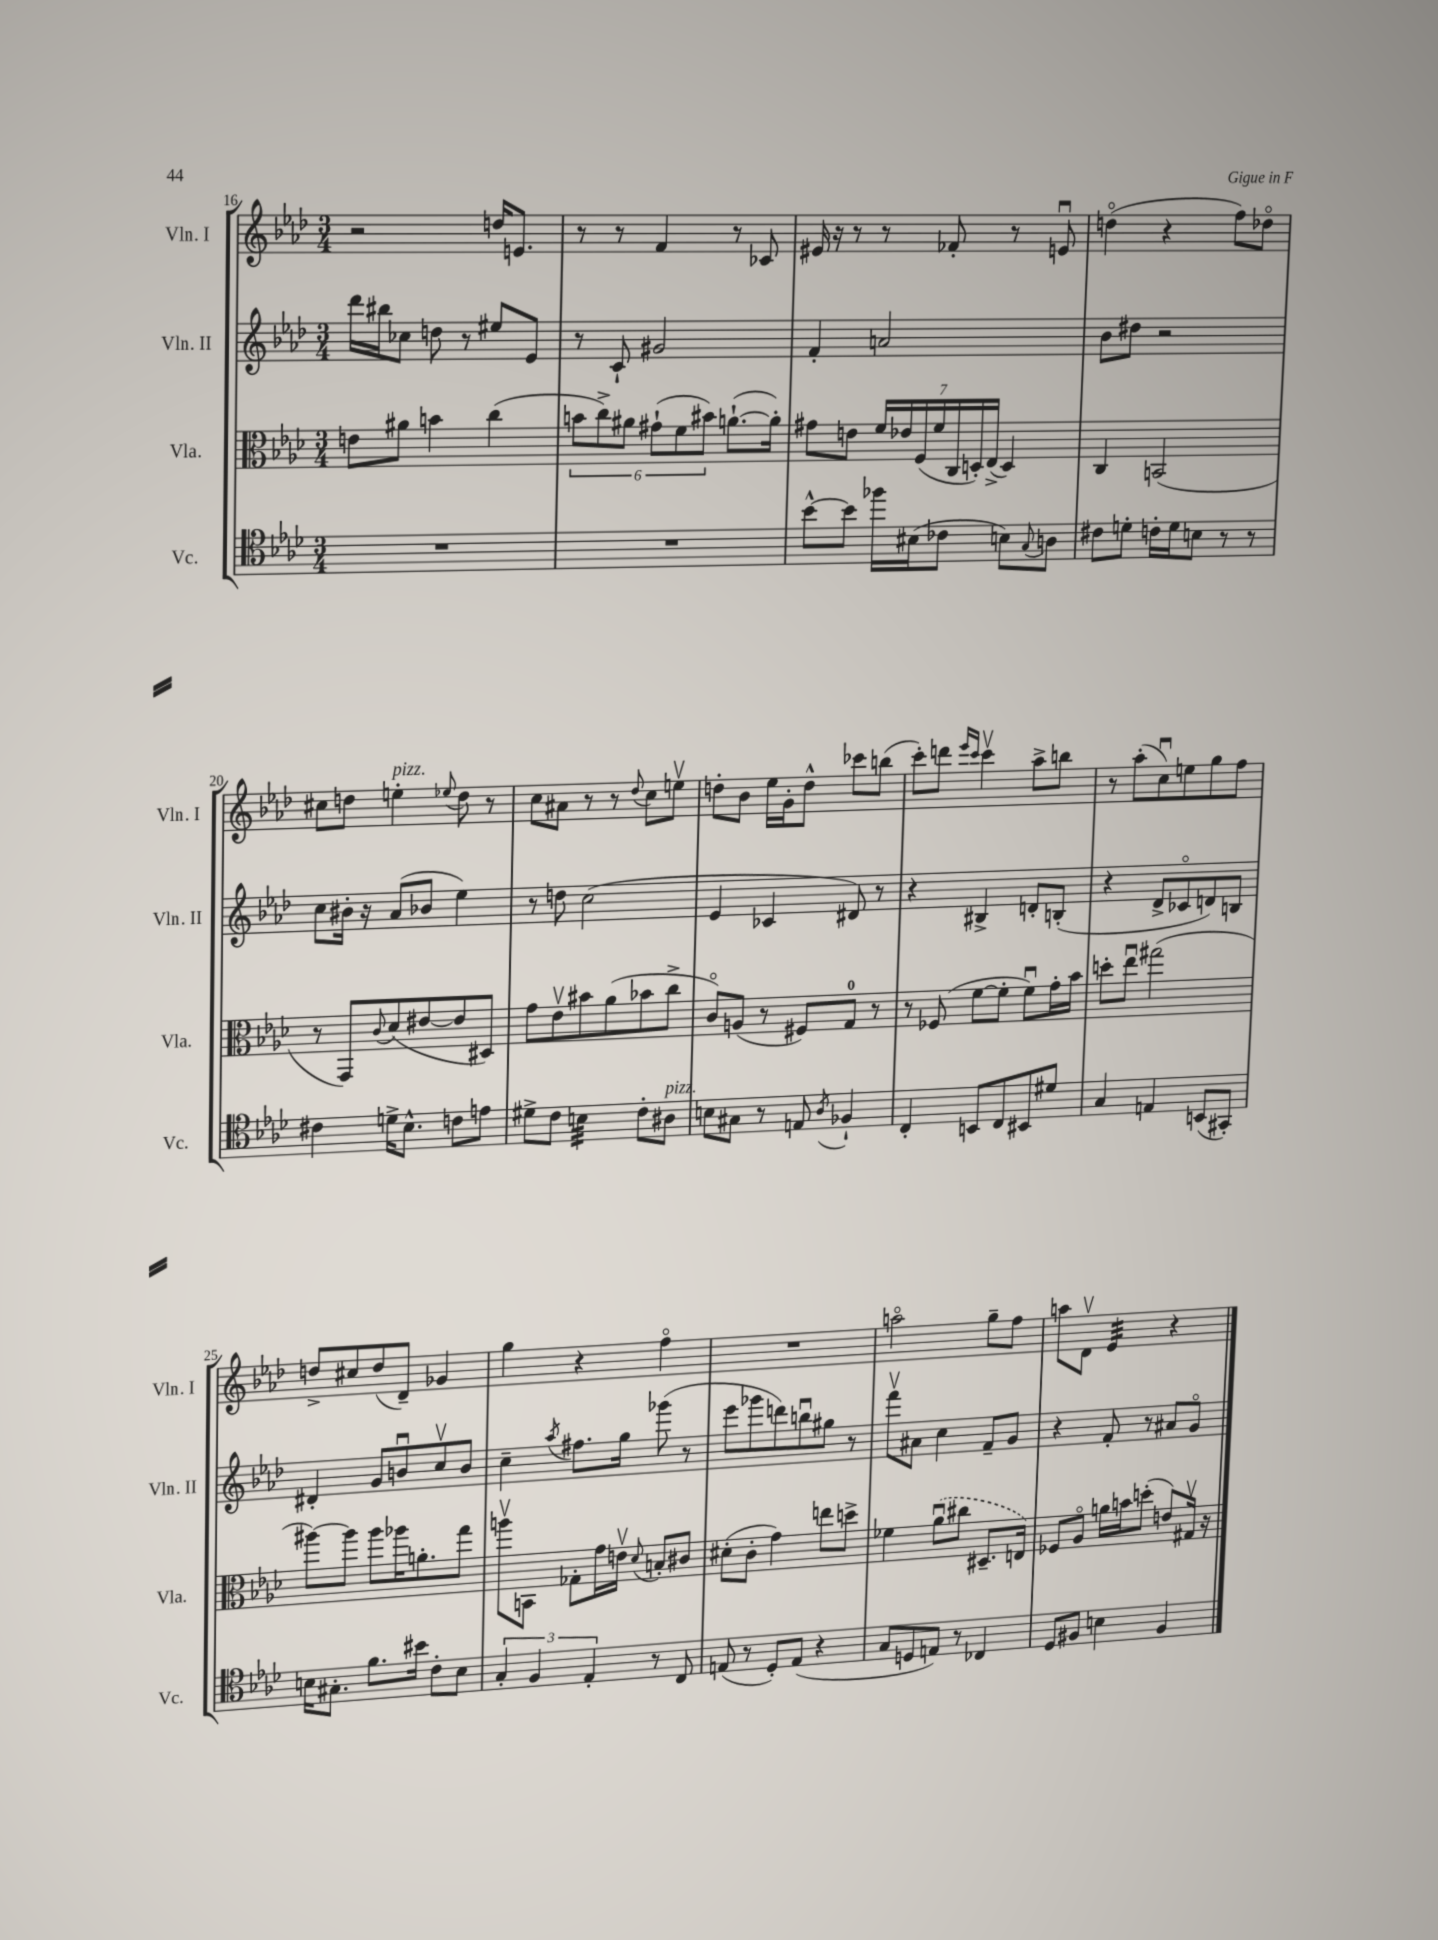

**kern	**kern	**kern	**kern
*part4	*part3	*part2	*part1
*staff4	*staff3	*staff2	*staff1
*I"Vc.	*I"Vla.	*I"Vln. II	*I"Vln. I
*I'Vc.	*I'Vla.	*I'Vln. II	*I'Vln. I
*clefC4	*clefC3	*clefG2	*clefG2
*k[b-e-a-d-]	*k[b-e-a-d-]	*k[b-e-a-d-]	*k[b-e-a-d-]
*M3/4	*M3/4	*M3/4	*M3/4
=16	=16	=16	=16
2.r	8en\L	16ddd-\LL	2r
.	.	16bb#X\J	.
.	8a#X\J	8cc-X\J	.
.	4bn\	8ddn\	.
.	.	8r	.
.	(4cc\	8ee#X/L	16ddn/KL
.	.	.	8.en/J
.	.	8e-/J	.
=17	=17	=17	=17
2.r	12bn\L	8r	8r
.	12cc^\)	.	.
.	.	8c`/	8r
.	12a#X\J	.	.
.	(12g#X`\L	2g#X/	4f/
.	12f\	.	.
.	12b#X\J)	.	.
.	([8.an`\L	.	8r
.	.	.	8c-X/
.	16a'\Jk])	.	.
=18	=18	=18	=18
[8b-^^\L	8g#X\L	4f'/	16e#X/
.	.	.	16r
8b-\J]	8en\J	.	8r
16ff-X\LL	28f/LL	2an/	8r
.	28e-X/	.	.
(16B#X\J	.	.	.
.	(28F/	.	.
.	28f/	.	.
8c-X\J	.	.	8f-X'/
.	28C/	.	.
.	28Dn'/)	.	.
.	(28E-^/JJ	.	.
8Bn\L)	4D/)	.	8r
8qqG/	.	.	.
8An\J	.	.	8enu/
=19	=19	=19	=19
8c#X\L	4C/	8b-\L	(4ddn\
8dn'\J	.	8dd#X\J	.
16cn'\LL	(2BBn/	2r	4r
16d\J	.	.	.
8Bn\J	.	.	.
8r	.	.	8ff\L)
8r	.	.	8dd-X\J
!!LO:LB:g=z
=20	=20	=20	=20
4c#X\	8r	8cc\L	8cc#X\L
.	8GG/L)	16b#X'\Jk	8ddn\J
.	.	16r	.
.	8qqc/	.	.
!	!	!	!LO:TX:a:i:t=pizz.
16dn^\KL	(8d-/	(8a-/L	4een'\
8.B-^^\J	.	.	.
.	[8e#X/	8b-X/J	.
.	.	.	8qqee-X/
8cn\L	8e#/]	4ee-\)	8dd\
8en\J	8D#X/J)	.	8r
=21	=21	=21	=21
8d#X^\L	8g\L	8r	8cc\L
8c\J	8e-v\	8ddn\	8a#X\J
*tremolo	*	*	*
32Bn\LLL	8b#X\	(2cc\	8r
32Bn\	.	.	.
32Bn\	.	.	.
32Bn\	.	.	.
32Bn\	(8a-\	.	8r
32Bn\	.	.	.
32Bn\	.	.	.
32Bn\JJJ	.	.	.
*Xtremolo	*	*	*
.	.	.	8qqdd-/
8c'\L	8b-X\	.	8cc\L
!LO:TX:a:i:t=pizz.	!	!	!
8A#X\J	8cc^\J	.	8eenv\J
=22	=22	=22	=22
8Bn\L	8c/L)	4e-/	8ddn'\L
8G#X\J	(8An/J	.	8b-\J
8r	8r	4c-X/	16ee-\LL
.	.	.	16g'\J
8En/	8F#X/L)	.	8dd^^\J
8qA-/	.	.	.
4F-X`/	8G/J	8d#X/)	8ccc-X\L
.	8r	8r	(8bbn\J
=23	=23	=23	=23
4C'/	8r	4r	8ccc'\L)
.	(8F-X/	.	8dddn\J
.	.	.	16qqeee-/LL
.	.	.	16qqccc/JJ
8BBn/L	[8f\L	4B#X^/	4cccv\
8C/	8f'\J]	.	.
8BB#X/	8fu\L)	8dn'/L	8aa-^\L
8d#X/J	16g'\L	(8Bn'/J	8bbn\J
.	16b-\JJ	.	.
=24	=24	=24	=24
4G/	8ddn'\L	4r	8r
.	8ee-u\J	.	(8aa-'\L
4En/	(2gg#X\	8d-^/L	8ccu\)
.	.	8c-X/	8een\
(8BBn/L	.	8dn/)	8gg\
8GG#X'/J)	.	8Bn/J	8ff\J
!!LO:LB:g=z
=25	=25	=25	=25
16Bn\KL	[8aa#X\L)	4d#X'/	8ddn^/L
8.G#X'\J	.	.	.
.	8aa#\J]	.	8cc#X/
8.f\L	8aa#\L	8g/L	(8dd/
.	16aa-X\K	8bnu/	8d-~/J)
16b#X\Jk	8.an'\	.	.
8c'\L	.	8ccv/	4g-X/
8B\J	8gg\J	8b/J	.
=26	=26	=26	=26
6G'/	8aanv\L	4cc~\	4gg\
.	8BBn\J	.	.
6F/	.	.	.
.	.	8qaa-/	.
.	8G-X'\L	8.ff#X\L	4r
6E-'/	.	.	.
.	16g\L	.	.
.	16env\JJ	16gg\Jk	.
.	8qqd-/	.	.
8r	8Bn'/L	(8ggg-X\	4ff\
8C/	8c#X/J	8r	.
=27	=27	=27	=27
(8En/	(8d#X'\L	8eee-\L	2.r
8r	8c'\J	8ggg-X\	.
8D-'/L)	4g\)	8dddn\)	.
(8E/J	.	8bbnu\	.
4r	8een\L	8gg#X\J	.
.	8ddn^\J	8r	.
=28	=28	=28	=28
8G/L	4f-X\	8fffv\L	2aan\
8Dn/	.	8a#X\J	.
8En/J)	(8a-u\L	4cc\	.
8r	8cc#X\J	.	.
4C-X/	8.D#X~/L	8f~/L	8gg~\L
.	.	8g/J	8ff\J
.	16En/Jk)	.	.
=29	=29	=29	=29
8D-/L	8F-X/L	4r	8aan\L
8F#X/J	8A-/J	.	8d-v\J
*	*	*	*tremolo
4Bn\	16an\LL	8f'/	32e-/LLL
.	.	.	32e-/
.	16bn\J	.	32e-/
.	.	.	32e-/
.	(8ddn'\J	8r	32e-/
.	.	.	32e-/
.	.	.	32e-/
.	.	.	32e-/JJJ
*	*	*	*Xtremolo
4F#/	8en/L)	8a#X/L	4r
.	16G#Xv/Jk	8g/J	.
.	16r	.	.
==	==	==	==
*-	*-	*-	*-
